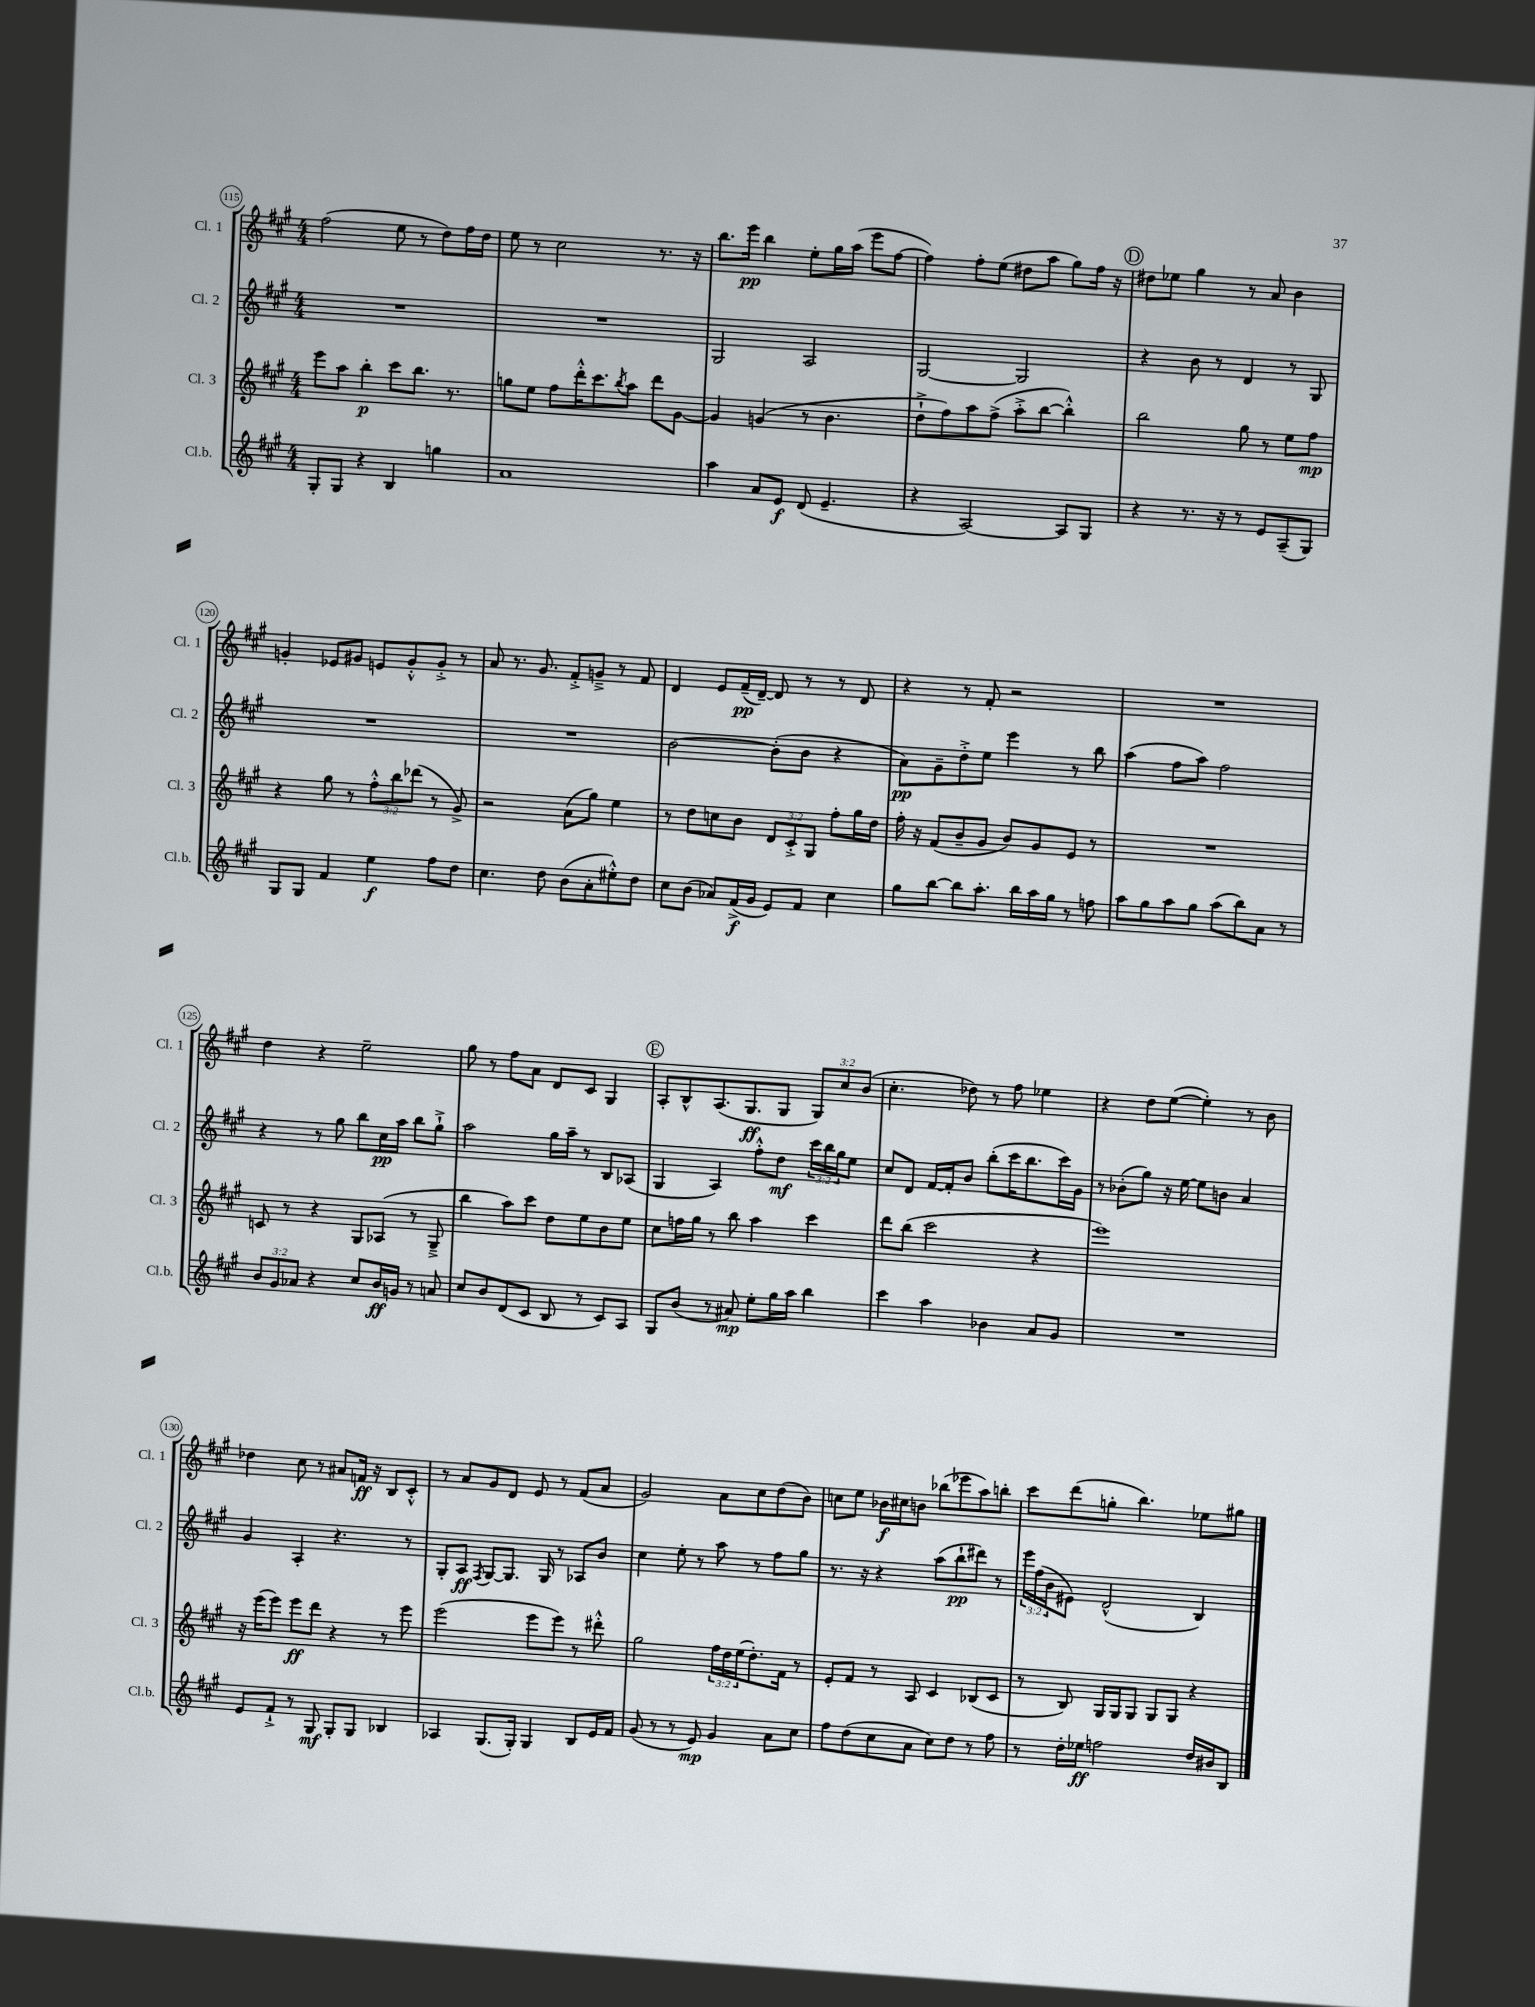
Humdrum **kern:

**kern	**dynam	**kern	**dynam	**kern	**dynam	**kern	**dynam
*part4	*part4	*part3	*part3	*part2	*part2	*part1	*part1
*staff4	*staff4	*staff3	*staff3	*staff2	*staff2	*staff1	*staff1
*I"Cl.b.	*	*I"Cl. 3	*	*I"Cl. 2	*	*I"Cl. 1	*
*I'Cl.b.	*	*I'Cl. 3	*	*I'Cl. 2	*	*I'Cl. 1	*
*clefG2	*	*clefG2	*	*clefG2	*	*clefG2	*
*k[f#c#g#]	*	*k[f#c#g#]	*	*k[f#c#g#]	*	*k[f#c#g#]	*
*M4/4	*	*M4/4	*	*M4/4	*	*M4/4	*
=115	=115	=115	=115	=115	=115	=115	=115
8G#'/L	.	8eee\L	.	1r	.	(2ff#\	.
8G#/J	.	8aa\J	.	.	.	.	.
4r	.	4bb'\	p	.	.	.	.
4B/	.	8ccc#\L	.	.	.	8ee\	.
.	.	8.bb\J	.	.	.	8r	.
4ggn\	.	.	.	.	.	8dd\L)	.
.	.	8.r	.	.	.	.	.
.	.	.	.	.	.	16ff#\L	.
.	.	.	.	.	.	16dd\JJ	.
=116	=116	=116	=116	=116	=116	=116	=116
1a	.	8ggn\L	.	1r	.	8ee\	.
.	.	8ee\J	.	.	.	8r	.
.	.	8ff#\L	.	.	.	2cc#\	.
.	.	16ddd'^^\K	.	.	.	.	.
.	.	8.ccc#\	.	.	.	.	.
.	.	8qbb/	.	.	.	.	.
.	.	8aa\J	.	.	.	.	.
.	.	8ddd\L	.	.	.	8.r	.
.	.	[8g#\J	.	.	.	.	.
.	.	.	.	.	.	16r	.
=117	=117	=117	=117	=117	=117	=117	=117
4aa\	.	4g#/]	.	2G#/	.	8.bb\L	.
.	.	.	.	.	.	16eee\Jk	pp
8a/L	.	(4gn/	.	.	.	4bb\	.
8e/J	f	.	.	.	.	.	.
(8d/	.	8r	.	2A/	.	8ee'\L	.
4.e~/	.	4.b\	.	.	.	16gg#\L	.
.	.	.	.	.	.	(16aa\JJ	.
.	.	.	.	.	.	8eee\L	.
.	.	.	.	.	.	[8ff#\J	.
=118	=118	=118	=118	=118	=118	=118	=118
4r	.	8dd`^\L	.	[2G#/	.	4ff#\])	.
.	.	8ff#\)	.	.	.	.	.
[2A/)	.	8aa\	.	.	.	8ff#'\L	.
.	.	(8ff#^\J	.	.	.	(8ee\J	.
.	.	8aa'^\L	.	2G#/]	.	8dd#X\L	.
.	.	[8bb\J	.	.	.	8aa\J	.
8A/L]	.	4bb'^^\])	.	.	.	8gg#\L)	.
8G#/J	.	.	.	.	.	16ff#\Jk	.
.	.	.	.	.	.	16r	.
!!LO:REH:place=s1:t=D
=119	=119	=119	=119	=119	=119	=119	=119
4r	.	2bb\	.	4r	.	8dd#X\L	.
.	.	.	.	.	.	8ee-X\J	.
8.r	.	.	.	8b\	.	4gg#\	.
.	.	.	.	8r	.	.	.
16r	.	.	.	.	.	.	.
8r	.	8gg#\	.	4d/	.	8r	.
8e/L	.	8r	.	.	.	8a/	.
(8A~/	.	8ee\L	.	8r	.	4b\	.
8G#/J)	.	8ff#\J	mp	8G#/	.	.	.
!!LO:LB:g=z
=120	=120	=120	=120	=120	=120	=120	=120
8G#/L	.	4r	.	1r	.	4gn'/	.
8G#/J	.	.	.	.	.	.	.
4f#/	.	8gg#\	.	.	.	8e-X/L	.
.	.	8r	.	.	.	8g#X/J	.
4ee\	f	12ff#'^^\L	.	.	.	8en/L	.
.	.	12bb\	.	.	.	.	.
.	.	.	.	.	.	8g#'^^/	.
.	.	(12ddd-X\J	.	.	.	.	.
8ff#\L	.	8r	.	.	.	8g#'^/J	.
8dd\J	.	8g#^/)	.	.	.	8r	.
=121	=121	=121	=121	=121	=121	=121	=121
4.cc#\	.	2r	.	1r	.	8a/	.
.	.	.	.	.	.	8.r	.
.	.	.	.	.	.	8.g#/	.
8dd\	.	.	.	.	.	.	.
(8b\L	.	(8a\L	.	.	.	8f#'^/L	.
8a'\	.	8gg#\J)	.	.	.	8gn~^/J	.
8ee#X'^^\)	.	4ee\	.	.	.	8r	.
8dd\J	.	.	.	.	.	8f#/	.
=122	=122	=122	=122	=122	=122	=122	=122
8cc#\L	.	8r	.	[2b\	.	4d/	.
(8b\J	.	8dd\L	.	.	.	.	.
8a-X/L)	.	8ccn\	.	.	.	8e/L	.
(16f#^/L	f	8b\J	.	.	.	(16f#~/L	pp
16g#/JJ	.	.	.	.	.	[16d~/JJ)	.
8e/L)	.	12d/L	.	(8b'\L]	.	8d/]	.
.	.	12c#'^/	.	.	.	.	.
8f#/J	.	.	.	8b\J	.	8r	.
.	.	12G#/J	.	.	.	.	.
4cc#\	.	8ff#'\L	.	4r	.	8r	.
.	.	16gg#\L	.	.	.	8d/	.
.	.	16dd\JJ	.	.	.	.	.
=123	=123	=123	=123	=123	=123	=123	=123
8gg#\L	.	16ff#'\	.	8a\L)	pp	4r	.
.	.	16r	.	.	.	.	.
[8bb\J	.	(8f#/L	.	8g#~\	.	.	.
8bb\L]	.	8b~/	.	8dd'^\	.	8r	.
8.aa'\J	.	8g#/J	.	8ee\J	.	8f#'/	.
.	.	8b/L)	.	4eee\	.	2r	.
16bb\LL	.	.	.	.	.	.	.
16aa\	.	8g#/	.	.	.	.	.
16gg#\JJ	.	.	.	.	.	.	.
8r	.	8e/J	.	8r	.	.	.
8ffn\	.	8r	.	8bb\	.	.	.
=124	=124	=124	=124	=124	=124	=124	=124
8aa\L	.	1r	.	(4aa\	.	1r	.
8gg#\	.	.	.	.	.	.	.
8aa\	.	.	.	8ff#\L	.	.	.
8gg#\J	.	.	.	8aa\J)	.	.	.
(8aa\L	.	.	.	2ff#\	.	.	.
8bb\)	.	.	.	.	.	.	.
8a\J	.	.	.	.	.	.	.
8r	.	.	.	.	.	.	.
!!LO:LB:g=z
=125	=125	=125	=125	=125	=125	=125	=125
12b/L	.	8cn/	.	4r	.	4dd\	.
12g#/	.	.	.	.	.	.	.
.	.	8r	.	.	.	.	.
12a-X/J	.	.	.	.	.	.	.
4r	.	4r	.	8r	.	4r	.
.	.	.	.	8gg#\	.	.	.
8cc#/L	.	8G#/L	.	8bb\L	.	2ee~\	.
16b/L	ff	(8A-X/J	.	16cc#\L	pp	.	.
16gn/JJ	.	.	.	16aa\JJ	.	.	.
8r	.	8r	.	8bb\L	.	.	.
8an/	.	8G#~^/	.	8gg#`^\J	.	.	.
=126	=126	=126	=126	=126	=126	=126	=126
8cc#/L	.	4bb\	.	2aa\	.	8gg#\	.
8b/	.	.	.	.	.	8r	.
(8d/	.	8aa\L)	.	.	.	8ff#\L	.
8c#/J	.	8ccc#\J	.	.	.	8a\J	.
8B/	.	8dd\L	.	16gg#\LL	.	8d/L	.
.	.	.	.	16aa~\JJ	.	.	.
8r	.	8ee\	.	8r	.	8c#/J	.
8c#/L)	.	8b\	.	8B/L	.	4G#/	.
8A/J	.	8ee\J	.	(8A-X/J	.	.	.
!!LO:REH:place=s1:t=E
=127	=127	=127	=127	=127	=127	=127	=127
8G#/L	.	8cc#\L	.	4G#/	.	8A'/L	.
(8b/J	.	16ffn\L	.	.	.	8B^^/	.
.	.	16gg#\JJ	.	.	.	.	.
8r	.	8r	.	4A/)	.	(8.A/	.
8a#X/)	mp	8bb\	.	.	.	.	.
.	.	.	.	.	.	8.G#/	ff
8ee'\L	.	4aa\	.	8ff#'^^\L	.	.	.
16gg#\L	.	.	.	8dd\J	mf	8G#/J	.
16aa\JJ	.	.	.	.	.	.	.
4bb\	.	4ccc#\	.	24ccc#\LL	.	12G#/L)	.
.	.	.	.	24bb\	.	.	.
.	.	.	.	24gg#\J	.	12cc#/	.
.	.	.	.	8ee\J	.	.	.
.	.	.	.	.	.	(12b/J	.
=128	=128	=128	=128	=128	=128	=128	=128
4ccc#\	.	8ddd\L	.	8cc#/L	.	4.cc#'\	.
.	.	(8bb\J	.	8d/J	.	.	.
4aa\	.	2ccc#\	.	[16f#/LL	.	.	.
.	.	.	.	16f#'/J]	.	.	.
.	.	.	.	8b/J	.	8dd-X\)	.
4b-X\	.	.	.	(8bb'\L	.	8r	.
.	.	.	.	16ccc#\K	.	8ff#\	.
.	.	.	.	8.bb\	.	.	.
8a/L	.	4r	.	.	.	4ee-X\	.
8g#/J	.	.	.	16ccc#\L)	.	.	.
.	.	.	.	16g#\JJ	.	.	.
=129	=129	=129	=129	=129	=129	=129	=129
1r	.	1eee)	.	8r	.	4r	.
.	.	.	.	(8b-X'\L	.	.	.
.	.	.	.	8gg#\J)	.	8dd\L	.
.	.	.	.	16r	.	([8ee\J	.
.	.	.	.	[16ee\	.	.	.
.	.	.	.	8ee\L]	.	4ee'\])	.
.	.	.	.	8bn\J	.	.	.
.	.	.	.	4a/	.	8r	.
.	.	.	.	.	.	8b\	.
!!LO:LB:g=z
=130	=130	=130	=130	=130	=130	=130	=130
8e/L	.	16r	.	4g#/	.	4dd-X\	.
.	.	(16eee\KL	.	.	.	.	.
8f#`^/J	.	8eee\J)	.	.	.	.	.
8r	.	8eee\L	ff	4A'/	.	8cc#\	.
8G#/	mf	8ddd\J	.	.	.	8r	.
8G#'/L	.	4r	.	4.r	.	8a#X/L	.
8G#/J	.	.	.	.	.	16fn/Jk	ff
.	.	.	.	.	.	16r	.
4B-X/	.	8r	.	.	.	8B/L	.
.	.	8eee\	.	8r	.	8c#'^^/J	.
=131	=131	=131	=131	=131	=131	=131	=131
4A-X/	.	(2eee\	.	8G#'/L	.	8r	.
.	.	.	.	8A/J	ff	8a/L	.
.	.	.	.	8qF#/	.	.	.
(8.G#/L	.	.	.	[8G#/L	.	8g#/	.
.	.	.	.	8.G#/J]	.	8d/J	.
16G#'/Jk)	.	.	.	.	.	.	.
4G#/	.	8eee\L	.	.	.	8e/	.
.	.	.	.	16G#/	.	.	.
.	.	8eee\J)	.	8r	.	8r	.
8B/L	.	8r	.	8A-X/L	.	(8f#/L	.
16e/L	.	8ddd#X'^^\	.	8b/J	.	8a/J	.
16f#/JJ	.	.	.	.	.	.	.
=132	=132	=132	=132	=132	=132	=132	=132
(8g#/	.	2gg#\	.	4cc#\	.	2g#/)	.
8r	.	.	.	.	.	.	.
8r	.	.	.	8ee'\	.	.	.
8e/)	mp	.	.	8r	.	.	.
4g#/	.	24ff#\LL	.	8aa\	.	8a\L	.
.	.	24dd\	.	.	.	.	.
.	.	(24ee\J	.	.	.	.	.
.	.	8.dd'\)	.	8r	.	8cc#\	.
8a\L	.	.	.	8ff#\L	.	(8dd\	.
.	.	16f#\Jk	.	.	.	.	.
8cc#\J	.	8r	.	8gg#\J	.	8b\J)	.
=133	=133	=133	=133	=133	=133	=133	=133
8ff#\L	.	8e'/L	.	8.r	.	8ccn\L	.
(8dd\	.	8f#/J	.	.	.	8ee\J	.
.	.	.	.	16r	.	.	.
8cc#\	.	8r	.	4r	.	16b-X\LL	f
.	.	.	.	.	.	16cc#X\J	.
8a\J	.	8A/	.	.	.	8bn\J	.
8cc#\L)	.	4c#/	.	(8aa\L	.	(8bb-X\L	.
8dd\J	.	.	.	8bb`\	pp	8eee-X\	.
8r	.	(8B-X/L	.	8ddd#X\J)	.	8aa\)	.
8ff#\	.	8c#/J	.	8r	.	8bbn'\J	.
=134	=134	=134	=134	=134	=134	=134	=134
8r	.	8r	.	24eee\LL	.	8ccc#\L	.
.	.	.	.	(24ff#\	.	.	.
.	.	.	.	24b\J	.	.	.
16dd'\LL	.	8B/)	.	8e#X\J)	.	(8ddd\	.
16ee-X\JJ	ff	.	.	.	.	.	.
2ffn\	.	16G#/LL	.	(2d^^/	.	8ggn'\J	.
.	.	16G#/J	.	.	.	.	.
.	.	8G#/J	.	.	.	4.bb\)	.
.	.	8G#/L	.	.	.	.	.
.	.	8G#/J	.	.	.	.	.
16dd/LL	.	4r	.	4B/)	.	8ee-X\L	.
16b#X/J	.	.	.	.	.	.	.
8B/J	.	.	.	.	.	8gg#X\J	.
==	==	==	==	==	==	==	==
*-	*-	*-	*-	*-	*-	*-	*-
